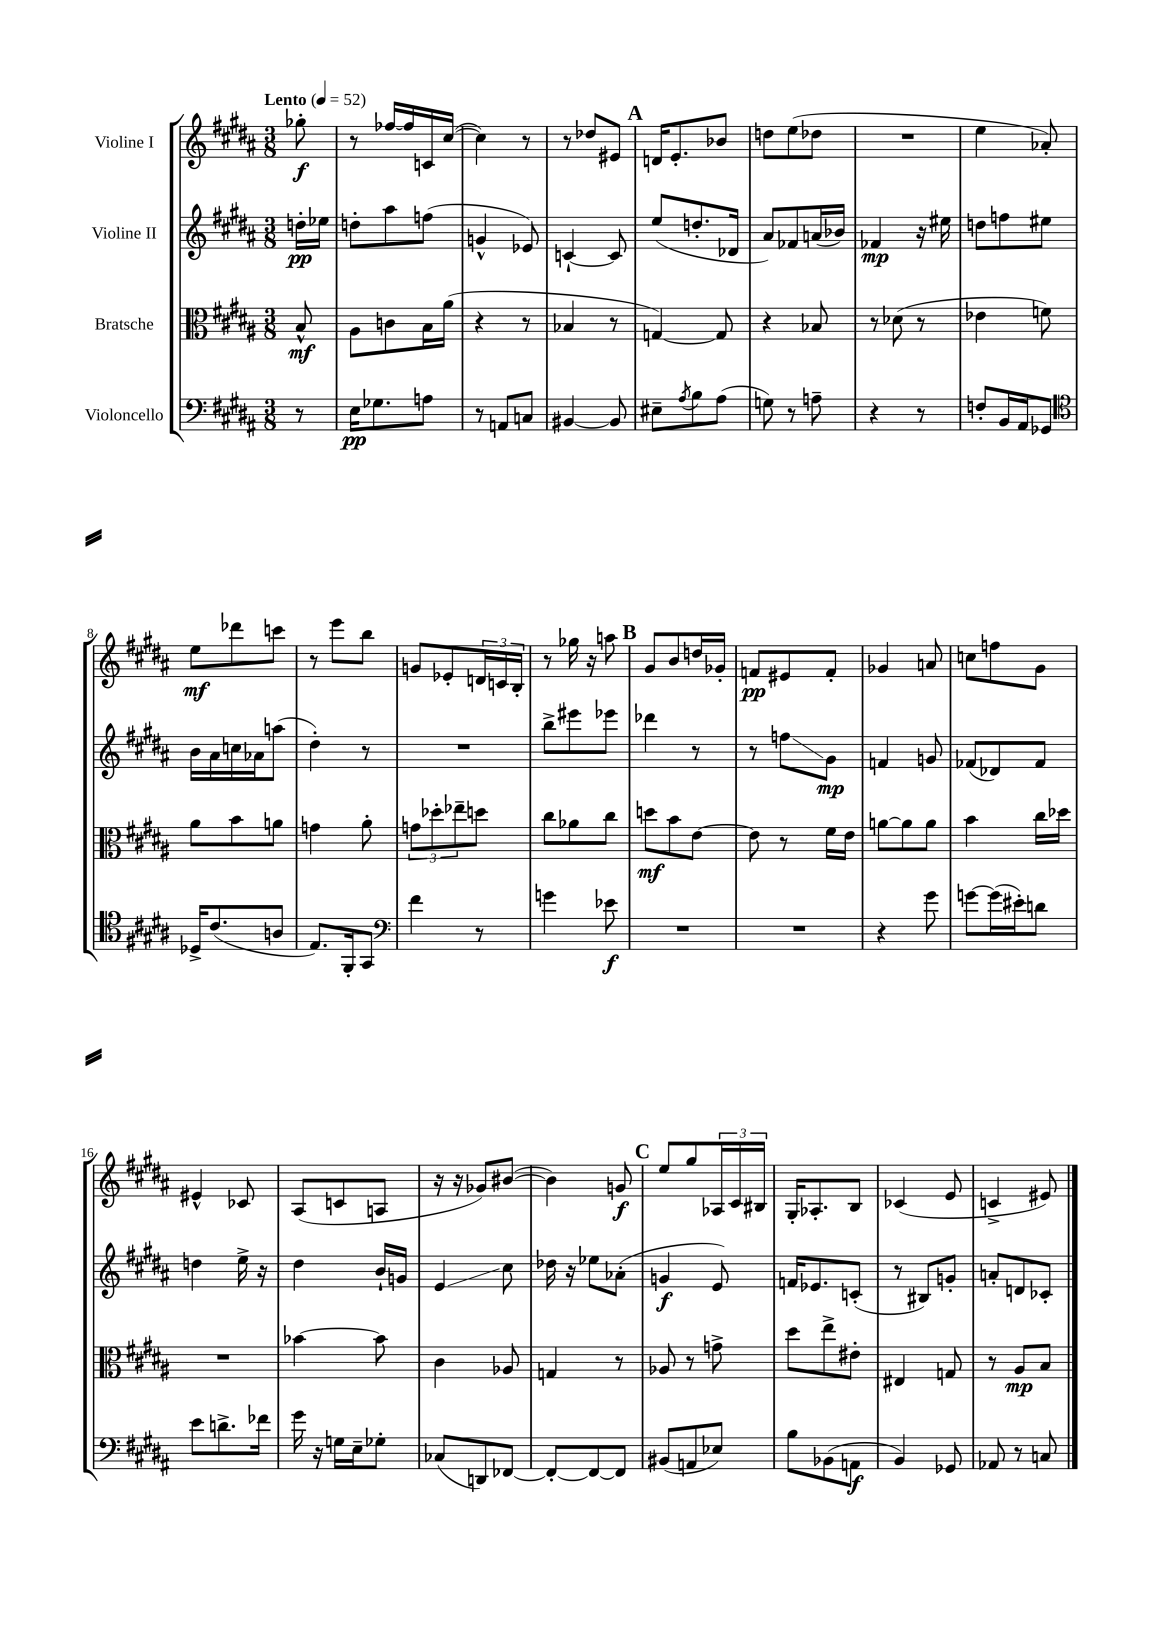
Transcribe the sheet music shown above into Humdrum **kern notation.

**kern	**kern	**kern	**kern
*staff4	*staff3	*staff2	*staff1
*clefF4	*clefC3	*clefG2	*clefG2
*k[f#c#g#d#a#]	*k[f#c#g#d#a#]	*k[f#c#g#d#a#]	*k[f#c#g#d#a#]
*M3/8	*M3/8	*M3/8	*M3/8
*MM52	*MM52	*MM52	*MM52
8r	8B^^	16dd'	8gg-'
.	.	16ee-	.
=	=	=	=
16E	8A#	8dd'	8r
8.G-	.	.	.
.	8c	8aa#	[16ff-
.	.	.	16ff-]
8A	16B	(8ff	16c
.	(16a#	.	([16cc#
=	=	=	=
8r	4r	4g^^	4cc#])
8AA	.	.	.
8C	8r	8e-)	8r
=	=	=	=
[4BB#	4B-	[4c`	8r
.	.	.	8dd-
8BB#]	8r	8c]	8e#
=	=	=	=
8E#~	[4G)	(8ee	16d
.	.	.	8.e'
8qA#	.	.	.
8B	.	8.dd'	.
(8A#	8G]	.	8b-
.	.	16d-	.
=	=	=	=
8G)	4r	8a#)	8dd
8r	.	8f-	(8ee
8A~	8B-	(16a	8dd-
.	.	16b-)	.
=	=	=	=
4r	8r	4f-	4.r
.	(8d-	.	.
8r	8r	16r	.
.	.	16ee#	.
=	=	=	=
8F'	4e-	8dd	4ee
16BB	.	8ff	.
16AA#	.	.	.
8GG-	8f)	8ee#	8a-')
=	=	=	=
*clefC4	*	*	*
16D-^	8a#	16b	8ee
(8.c#	.	16a#	.
.	8b	16cc	8ddd-
.	.	16a-	.
8A	8a	(8aa	8ccc
=	=	=	=
8.E)	4g	4dd#')	8r
.	.	.	8eee
16FF#'	.	.	.
8GG#	8a#'	8r	8bb
=	=	=	=
*clefF4	*	*	*
4f#	12g	4.r	8g
.	12dd-'	.	.
.	.	.	8e-'
.	12ee-~	.	.
8r	8dd	.	24d
.	.	.	24c
.	.	.	24B'
=	=	=	=
4g	8cc#	8bb^	8r
.	8a-	8eee#	16gg-
.	.	.	16r
8e-	8cc#	8eee-	8aa
=	=	=	=
4.r	8dd	4ddd-	8g#
.	8b	.	8b
.	[8e	8r	16dd
.	.	.	16g-'
=	=	=	=
4.r	8e]	8r	8f
.	8r	8ff	8e#
.	16f#	8g#	8f'
.	16e	.	.
=	=	=	=
4r	[8a	4f	4g-
.	8a]	.	.
8g#	8a	8g	8a
=	=	=	=
[8g	4b	(8f-	8cc
(16g]	.	8d-)	8ff
16e#')	.	.	.
8d	16cc#	8f-	8g#
.	16dd-	.	.
=	=	=	=
8e	4.r	4dd	4e#^^
8.d^	.	.	.
.	.	16ee^	8c-
16f-	.	16r	.
=	=	=	=
16g#	[4b-	4dd#	(8A#
16r	.	.	.
16G	.	.	8c
16E~	.	.	.
8G-'	8b-]	16b`	8A
.	.	16g	.
=	=	=	=
(8C-	4c#	4e	16r
.	.	.	16r
8DD)	.	.	8g-)
[8FF-	8A-	8cc#	([8b#
=	=	=	=
8FF-'_	4G	16dd-	4b#])
.	.	16r	.
8FF-_	.	8ee-	.
8FF-]	8r	(8a-'	8g
=	=	=	=
(8BB#	8A-	4g	8ee
8AA	8r	.	8gg#
8E-)	8g^	8e)	24A-
.	.	.	24c#
.	.	.	24B#
=	=	=	=
8B	8dd#	16f	16G#'
.	.	8.e-	8.A-'
(8BB-	8ee^	.	.
8AA	8e#'	(8c'	8B
=	=	=	=
4BB)	4E#	8r	(4c-
.	.	8B#)	.
8GG-	8G	8g'	8e
=	=	=	=
8AA-	8r	8a'	4c^
8r	8A#	8d	.
8C	8B	8c-'	8e#)
==	==	==	==
*-	*-	*-	*-
